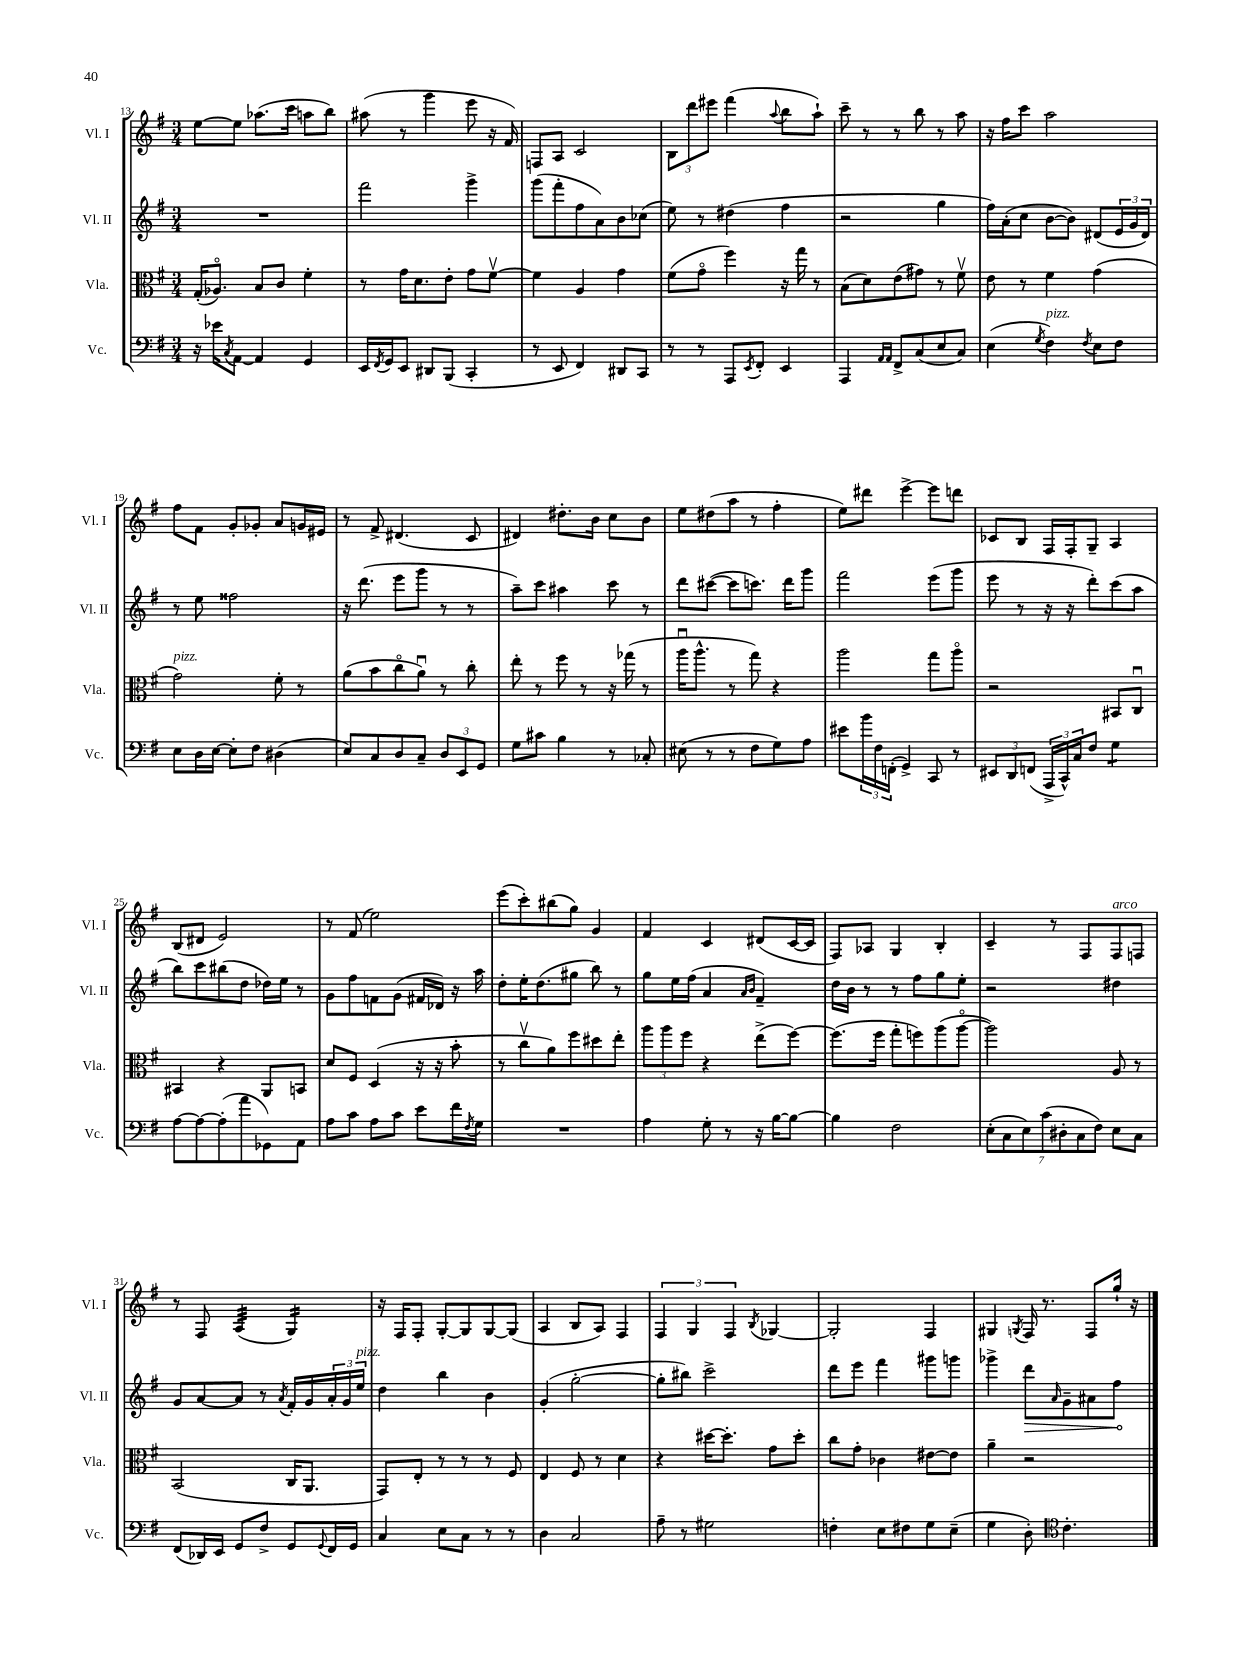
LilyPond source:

<<
\new StaffGroup <<
\new Staff = "s0" \with { instrumentName = "Vl. I" shortInstrumentName = "Vl. I" } {
    \clef treble \key g \major \numericTimeSignature \time 3/4
    e''8~ e''8 aes''8.( c'''16 a''8 b''8) |
    ais''8( r8 g'''4 e'''8 r16 fis'16) |
    f8 a8 c'2 |
    \tuplet 3/2 { b8 d'''8 eis'''8 } fis'''4( \appoggiatura { a''8 } b''8 a''8-!) |
    c'''8-- r8 r8 b''8 r8 a''8 |
    r16 fis''16 c'''8 a''2 |
    fis''8 fis'8 g'8-. ges'8-. a'8 g'16 eis'16 |
    r8 fis'8-> dis'4.( c'8 |
    dis'4) dis''8.-. b'16 c''8 b'8 |
    e''8 dis''8( a''8 r8 fis''4-. |
    e''8) dis'''8 e'''4~-> e'''8 d'''8 |
    ces'8 b8 fis16 fis16-. g8-- a4 |
    b8( dis'8 e'2) |
    r8 fis'8( e''2) |
    e'''8( c'''8-.) bis''8( g''8) g'4 |
    fis'4 c'4 dis'8( c'16~ c'16 |
    fis8) aes8 g4 b4-. |
    c'4-- r8 fis8 fis8^\markup { \italic "arco" } f8 |
    r8 fis8 a4:32( g4:16) |
    r16 fis16 fis8-. g8~-. g8 g8~ g8( |
    a4 b8 a8) fis4 |
    \tuplet 3/2 { fis4 g4 fis4 } \acciaccatura { b8 } ges4~ |
    ges2-. fis4 |
    gis4 \acciaccatura { g8 } fis16 r8. fis8 g''16-! r16 \bar "|." |
}
\new Staff = "s1" \with { instrumentName = "Vl. II" shortInstrumentName = "Vl. II" } {
    \clef treble \key g \major \numericTimeSignature \time 3/4
    R2. |
    fis'''2 g'''4-> |
    g'''8( fis'''8-. fis''8 a'8) b'8 ces''8( |
    e''8) r8 dis''4( fis''4 |
    r2 g''4 |
    fis''16) a'16-.( c''8 b'8~ b'8) dis'8( \tuplet 3/2 { e'16 g'16 dis'16) } |
    r8 e''8 fisis''2 |
    r16 d'''8.( e'''8 g'''8 r8 r8 |
    a''8--) c'''8 ais''4 c'''8 r8 |
    d'''8 cis'''8~( cis'''8 c'''8.) d'''16 g'''8 |
    fis'''2 e'''8( g'''8 |
    e'''8 r8 r16 r16 d'''8-.) c'''8( a''8 |
    b''8) c'''8 bis''8( d''8 des''16) e''16 r8 |
    g'8 fis''8 f'8 g'8( fis'16 des'16) r16 a''16 |
    d''8-. e''16-. d''8.( gis''8 b''8) r8 |
    g''8 e''16 fis''16( a'4 \grace { a'16 b'16 } fis'4--) |
    d''16 b'16 r8 r8 fis''8 g''8 e''8-. |
    r2 dis''4 |
    g'8 a'8~ a'8 r8 \acciaccatura { a'8 } fis'16-. g'16 \tuplet 3/2 { a'16-. g'16 e''16^\markup { \italic "pizz." } } |
    d''4 b''4 b'4 |
    g'4-.( g''2~-. |
    g''8-. bis''8) c'''2-> |
    d'''8 e'''8 fis'''4 gis'''8 g'''8 |
    ges'''4-> \once \override Hairpin.circled-tip = ##t d'''8\> \grace { a'16 } g'8-- ais'8 fis''8\! \bar "|." |
}
\new Staff = "s2" \with { instrumentName = "Vla." shortInstrumentName = "Vla." } {
    \clef alto \key g \major \numericTimeSignature \time 3/4
    g16-.( aes8.\flageolet) b8 c'8 fis'4-. |
    r8 g'16 d'8. e'8-. g'8 fis'8~\upbow |
    fis'4 a4 g'4 |
    fis'8( g'8\flageolet fis''4) r16 g''16 r8 |
    b8( d'8) e'8( gis'8) r8 fis'8\upbow |
    e'8 r8 fis'4 g'4( |
    g'2^\markup { \italic "pizz." }) fis'8-. r8 |
    a'8( b'8 c''8\flageolet a'8\downbow) r8 c''8-. |
    e''8-. r8 fis''8 r8 r16 ges''16( r8 |
    a''16\downbow a''8.-^ r8 g''8) r4 |
    a''2 g''8 a''8\flageolet |
    r2 bis,8 c8\downbow |
    bis,4 r4 a,8 b,8 |
    d'8 fis8 d4( r16 r16 b'8-. |
    r8 c''8\upbow a'8) fis''8 dis''8 e''8-. |
    \tuplet 3/2 { a''8 a''8 fis''8 } r4 e''8->( fis''8~) |
    fis''8.( fis''16 g''8-. f''8) a''8( a''8~\flageolet |
    a''2) a8 r8 |
    b,2( c16 a,8. |
    g,8) e8-. r8 r8 r8 fis8 |
    e4 fis8 r8 d'4 |
    r4 dis''16~ dis''8.-. g'8 dis''8-. |
    c''8 g'8-. ces'4 eis'8~ eis'8 |
    a'4-- r2 \bar "|." |
}
\new Staff = "s3" \with { instrumentName = "Vc." shortInstrumentName = "Vc." } {
    \clef bass \key g \major \numericTimeSignature \time 3/4
    r16 ees'16 \acciaccatura { c8 } a,8~ a,4 g,4 |
    e,16 \acciaccatura { fis,8 } g,16 e,8 dis,8 b,,8( c,4-. |
    r8 e,8 fis,4) dis,8 c,8 |
    r8 r8 a,,8 \acciaccatura { e,8 } fis,8-. e,4 |
    a,,4 \grace { a,16 a,16 } fis,8-> c8( e8 c8) |
    e4( \acciaccatura { g8 } fis4^\markup { \italic "pizz." }) \acciaccatura { fis8 } e8 fis8 |
    e8 d16 e16~ e8-. fis8 dis4( |
    e8) c8 d8 c8-- \tuplet 3/2 { d8 e,8 g,8 } |
    g8 cis'8 b4 r8 ces8-. |
    eis8( r8 r8 fis8 g8) a8 |
    eis'8 \tuplet 3/2 { b'16 fis16 f,16-.( } g,4->) c,8 r8 |
    \tuplet 3/2 { eis,8 d,8 f,8( } \tuplet 3/2 { a,,16-> c,16-^) c16 } fis8 g4:8 |
    a8~ a8~ a8-.( a'8 ges,8) a,8 |
    a8 c'8 a8 c'8 e'8 fis'16 \acciaccatura { fis8 } g16 |
    R2. |
    a4 g8-. r8 r16 b16~ b8~ |
    b4 fis2 |
    \tuplet 7/4 { e8-.( c8 e8) c'8( dis8-. c8 fis8) } e8 c8 |
    fis,8( des,16) e,16 g,8 fis8-> g,8 \appoggiatura { g,8 } fis,16 g,16 |
    c4 e8 c8 r8 r8 |
    d4 c2 |
    a8-- r8 gis2 |
    f4-. e8 fis8 g8 e8--( |
    g4 d8-.) \clef tenor c'4.-. \bar "|." |
}
>>
>>
\layout { \context { \Score currentBarNumber = #13 } }
